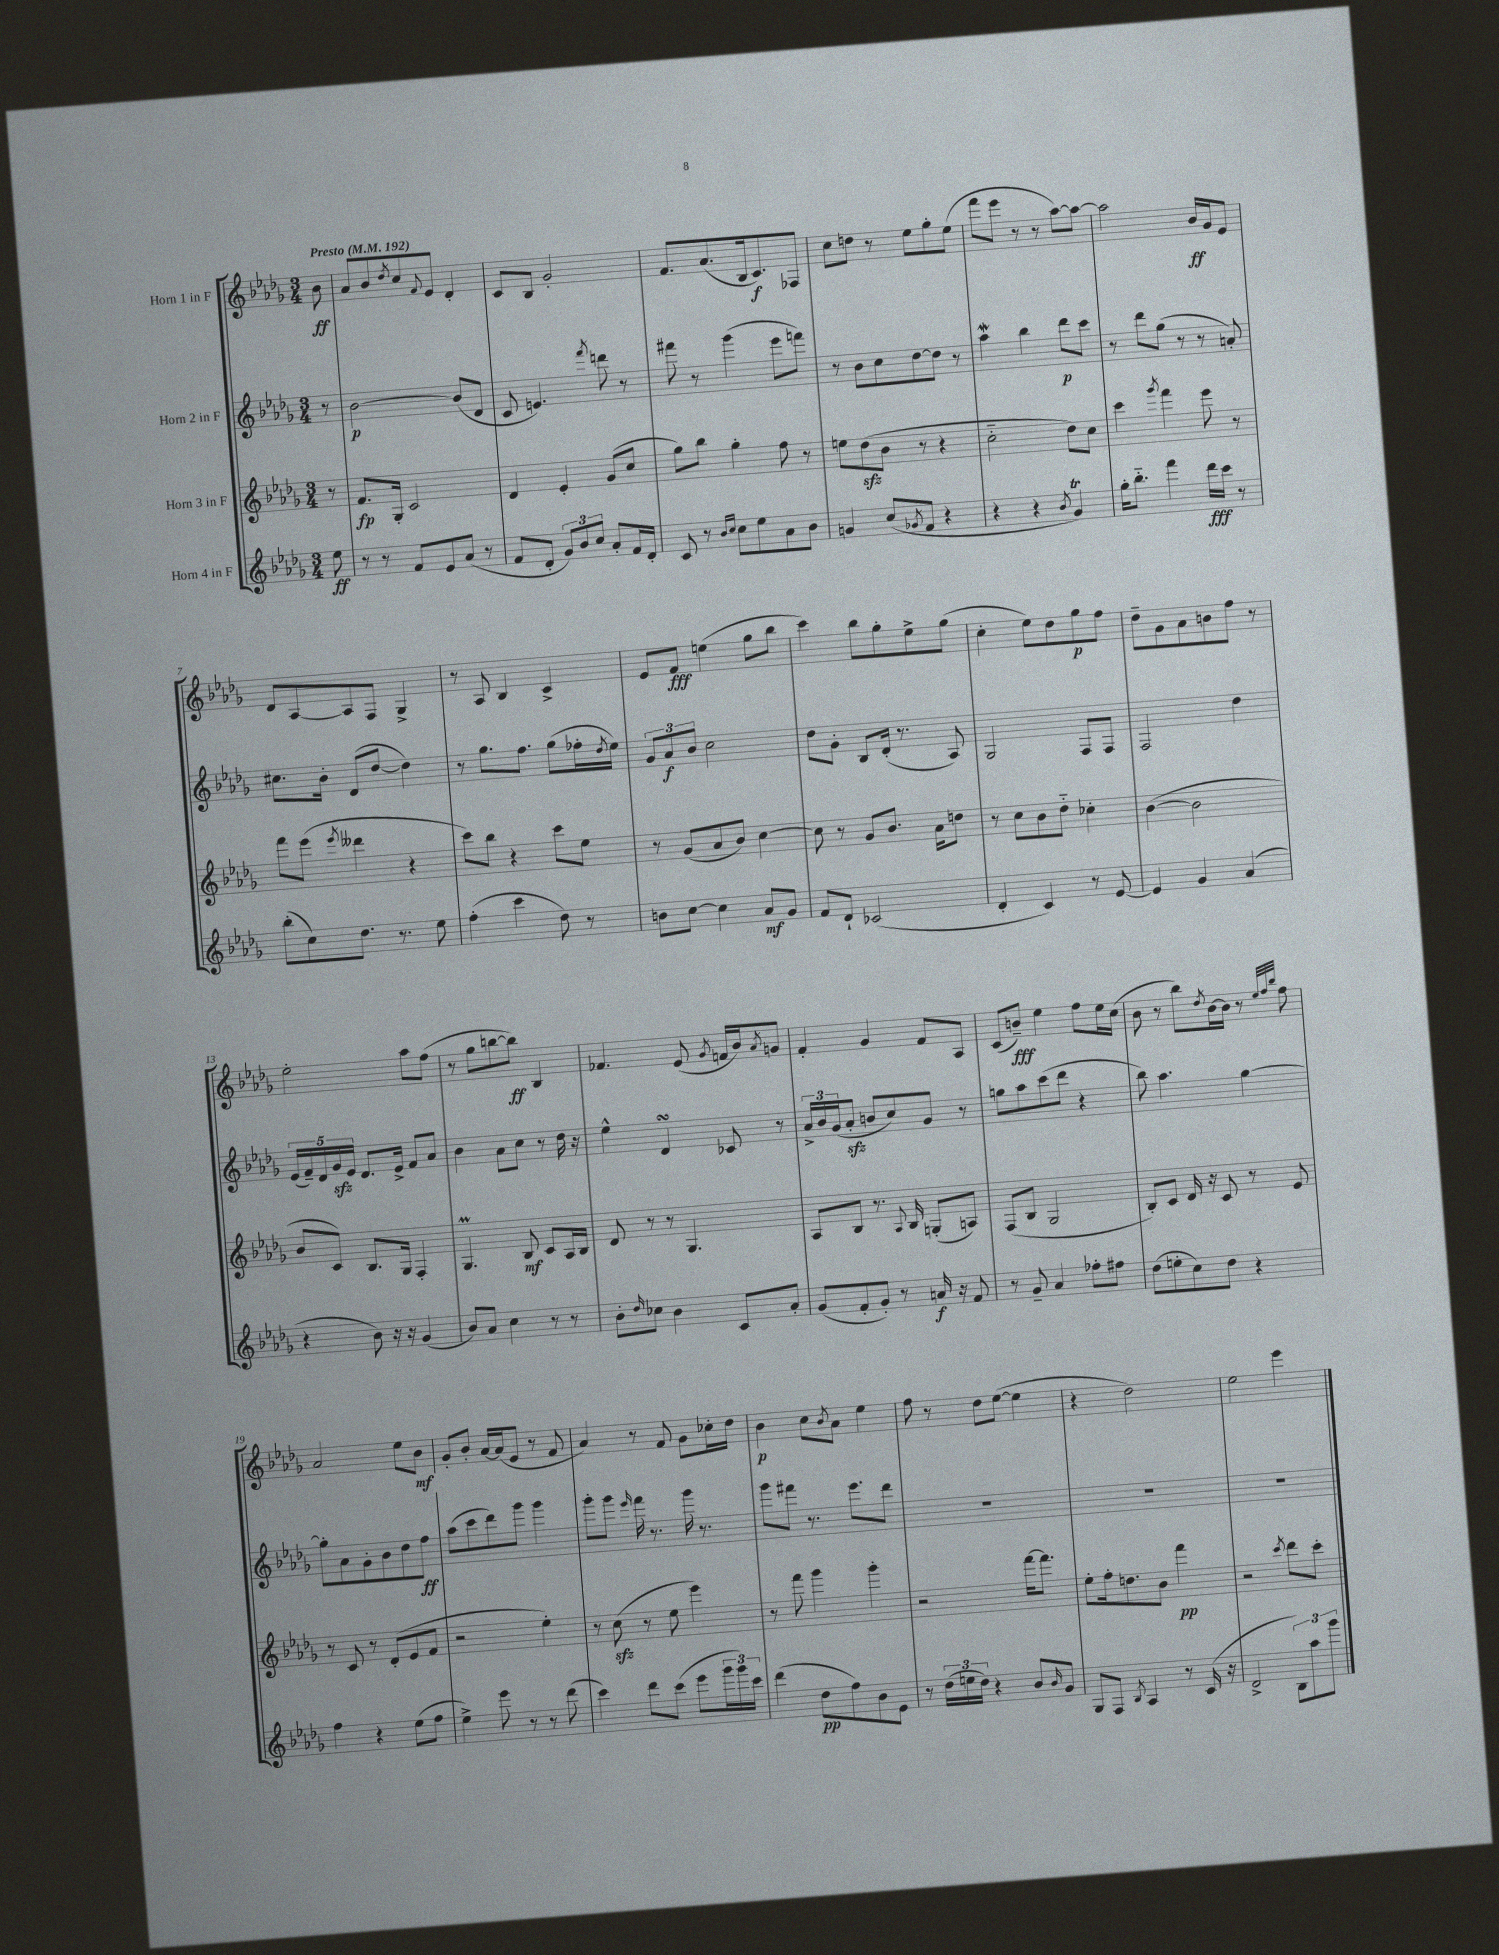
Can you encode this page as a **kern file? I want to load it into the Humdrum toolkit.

**kern	**kern	**kern	**kern
*staff4	*staff3	*staff2	*staff1
*clefG2	*clefG2	*clefG2	*clefG2
*k[b-e-a-d-g-]	*k[b-e-a-d-g-]	*k[b-e-a-d-g-]	*k[b-e-a-d-g-]
*M3/4	*M3/4	*M3/4	*M3/4
*MM192	*MM192	*MM192	*MM192
8ee-	8r	8r	8b-
=	=	=	=
8r	8.f	[2b-	8a-
8r	.	.	8b-
.	16G-'	.	.
.	.	.	8qdd-
8f	2c	.	8cc
.	.	.	8qqf
8e-	.	.	8e-
(8a-	.	(8b-]	4d-'
8r	.	8d-	.
=	=	=	=
8f	4d-	8c	8c
8d-'	.	4.e)	8B-
12g-)	4e-'	.	2g-'
12b-	.	.	.
12cc	.	.	.
.	.	8qfff	.
8a-'	(8g-	8ddd	.
16f	8cc	8r	.
16d-'	.	.	.
=	=	=	=
8c	8gg-)	8fff#	8.f
8r	8bb-	8r	.
.	.	.	(8.a-
16qqb-	.	.	.
16qqcc	.	.	.
8cc	4gg-'	(4ggg-	.
8ee-	.	.	16B-
.	.	.	8.c)
8a-	8ff	8eee-	.
8b-	8r	8fff)	8F-
=	=	=	=
4g	8ee	8r	8cc
.	(8dd-	8b-	8dd
(8cc	8b-	8cc	8r
8qg-	.	.	.
8f	8r	[8dd-	8ee-
4r	4r	8dd-]	8gg-'
.	.	8r	(8ee-
=	=	=	=
4r	2cc'~	4aa-	8fff
.	.	.	8eee-
4r	.	4bb-	8r
.	.	.	8r
8qb-	.	.	.
4g-)	8dd-)	8ddd-	[8aa-)
.	8cc	8ccc	8aa-_
=	=	=	=
16gg-'	4ccc	8r	2aa-]
8.bb-'~	.	.	.
.	.	8ddd-	.
.	8qggg-	.	.
4fff	4fff	(8gg-	.
.	.	8r	.
16ddd-	8eee-	8r	16b-
16ccc	.	.	16g-
8r	8r	8a')	8e-
=	=	=	=
(8bb-'	8fff	8.cc#	8d-
8cc)	(8eee-	.	[8A-
.	.	16b-'	.
.	8qeee-	.	.
8.dd-	4ddd--	(8d-	8A-]
.	.	[8dd-	8F
8.r	.	.	.
.	4r	4dd-])	4G-^
8ee-	.	.	.
=	=	=	=
(4ff'	8ccc)	8r	8r
.	8bb-	8.gg-	8A-
4ccc	4r	.	4B-
.	.	8.ff	.
8dd-)	8ccc	(8gg-	4c^
8r	8ee-	16ff-'	.
.	.	8qdd-	.
.	.	16ee-)	.
=	=	=	=
8b	8r	12g-	8e-
.	.	12a-	.
[8cc	(8g-	.	8f
.	.	12b-	.
4cc]	8a-	2cc	(4ee
.	8b-)	.	.
8a-	[4cc	.	8gg-
8g-	.	.	8bb-
=	=	=	=
8f	8cc]	8dd-	4ccc)
8d-`	8r	8g-'	.
(2c-	8g-	8B-	8bb-
.	8.b-	(16d-'	8gg-'
.	.	8.r	.
.	.	.	8ee-^
.	16a-	.	.
.	8dd	8A-)	(8gg-
=	=	=	=
4d-'	8r	2G-	4cc'
.	8cc	.	.
4c)	8b-	.	8ee-)
.	8dd-'~	.	8dd-
8r	4cc-'	8F	8gg-
[8e-	.	8F	8ff
=	=	=	=
4e-]	([4b-	2F	8dd-~
.	.	.	8g-
4g-	2b-]	.	8a-
.	.	.	8b
(4a-	.	4dd-	8ff
.	.	.	8r
=	=	=	=
4r	8b-	(20e-	2ee-'
.	.	20f~)	.
.	.	20d-	.
.	8c)	.	.
.	.	20g-	.
.	.	20e-	.
8b-)	8.B-	8.d-	.
16r	.	.	.
16r	16G-	16e-^	.
(4g-	4F'	8f	8aa-
.	.	8a-	(8ff
=	=	=	=
8b-)	4.G-	4b-	8r
8a-	.	.	8gg-
4cc	.	8a-	[8bb
.	8B-	8cc	8bb])
8r	8c	8r	4B-
8r	16A-	16dd-	.
.	16B-	16r	.
=	=	=	=
8b-'	8d-	4ee-^^	4.f-
16qqdd-	.	.	.
8cc-	8r	.	.
4b-	8r	4d-	.
.	4.G-	.	(8e-
.	.	.	8qg-
8c	.	8c-	16f
.	.	.	16b-)
.	.	.	8qa-
8a-'	.	8r	8g
=	=	=	=
(8g-	8A-	24a-^	4f'
.	.	24b-	.
.	.	(24g-	.
8f'	8B-	8a-'	.
8g-')	8.r	8b	4g-
8r	.	8cc)	.
.	8qqA-	.	.
.	16B-	.	.
16a	(8G'	8g-	8f
16r	.	.	.
8f	8A)	8r	8A-
=	=	=	=
8r	(8F	8gg	(8c
8g-~	8B-	8aa-	8b~)
4a-	2G-	(8ccc	4ee-
.	.	8ddd-	.
8ff-'	.	4r	8ff
8ff#	.	.	16ee-
.	.	.	(16cc
=	=	=	=
(8dd-	8B-')	8bb-)	8b-
8ee'	8c	4.aa-	8r
8cc)	16d-	.	8bb-)
.	16r	.	.
.	.	.	8qdd-
8dd-	8c	.	[16b-
.	.	.	16b-]
4r	8r	[4gg-	8r
.	.	.	32qqee-
.	.	.	32qqff
.	.	.	32qqbb-
.	8e-	.	8ff
=	=	=	=
4ff	8r	8gg-']	2a-
.	8c	8a-	.
4r	8r	8g-'	.
.	(8d-'	8b-	.
(8ee-	8e-	8dd-	8ee-
8ff	8f	8ff	8b-
=	=	=	=
4ee-^)	2r	(8aa-	8g-'
.	.	8ccc	8b-'
8eee-	.	8ddd-)	[16a-
.	.	.	(16a-]
8r	.	8ggg-	8e-
8r	4ee-')	4ggg-	8r
(8ddd-	.	.	8f
=	=	=	=
4ccc)	8r	8ggg-'	4a-)
.	(8cc	8ggg-	.
.	.	16qqeee-	.
8ddd-	8r	16fff	8r
.	.	8.r	.
(8ccc	8ee-	.	8f
8eee-	4eee-)	16ggg-	8g-
.	.	8.r	.
24ggg-	.	.	16cc-'
24ggg-)	.	.	.
.	.	.	16dd-
24ccc	.	.	.
=	=	=	=
(4ddd-	8r	8ggg-	4b-
.	8fff	8fff#	.
8dd-	4ggg-	8.r	8cc
.	.	.	8qb-
8ff)	.	.	8a-
.	.	8.eee-	.
8b-	4ggg-'	.	4ee-
8e-	.	8ddd-	.
=	=	=	=
8r	2r	2.r	8ff
(24dd-	.	.	8r
24ee	.	.	.
24dd-)	.	.	.
4r	.	.	8dd-
.	.	.	([8ee-
8b-	[16fff	.	4ee-]
.	8.fff]	.	.
16qqb-	.	.	.
8g-	.	.	.
=	=	=	=
8G-	8ee-'	2.r	4r
8F	16ff'	.	.
.	8.dd	.	.
8qB-	.	.	.
4A-	.	.	2dd-)
.	8b-	.	.
8r	4fff	.	.
(16c	.	.	.
16r	.	.	.
=	=	=	=
2d-^	2r	2.r	2ee-
.	8qccc	.	.
12B-)	8ddd-	.	4eee-
12aa-	.	.	.
.	8ccc'	.	.
12ggg-	.	.	.
==	==	==	==
*-	*-	*-	*-
